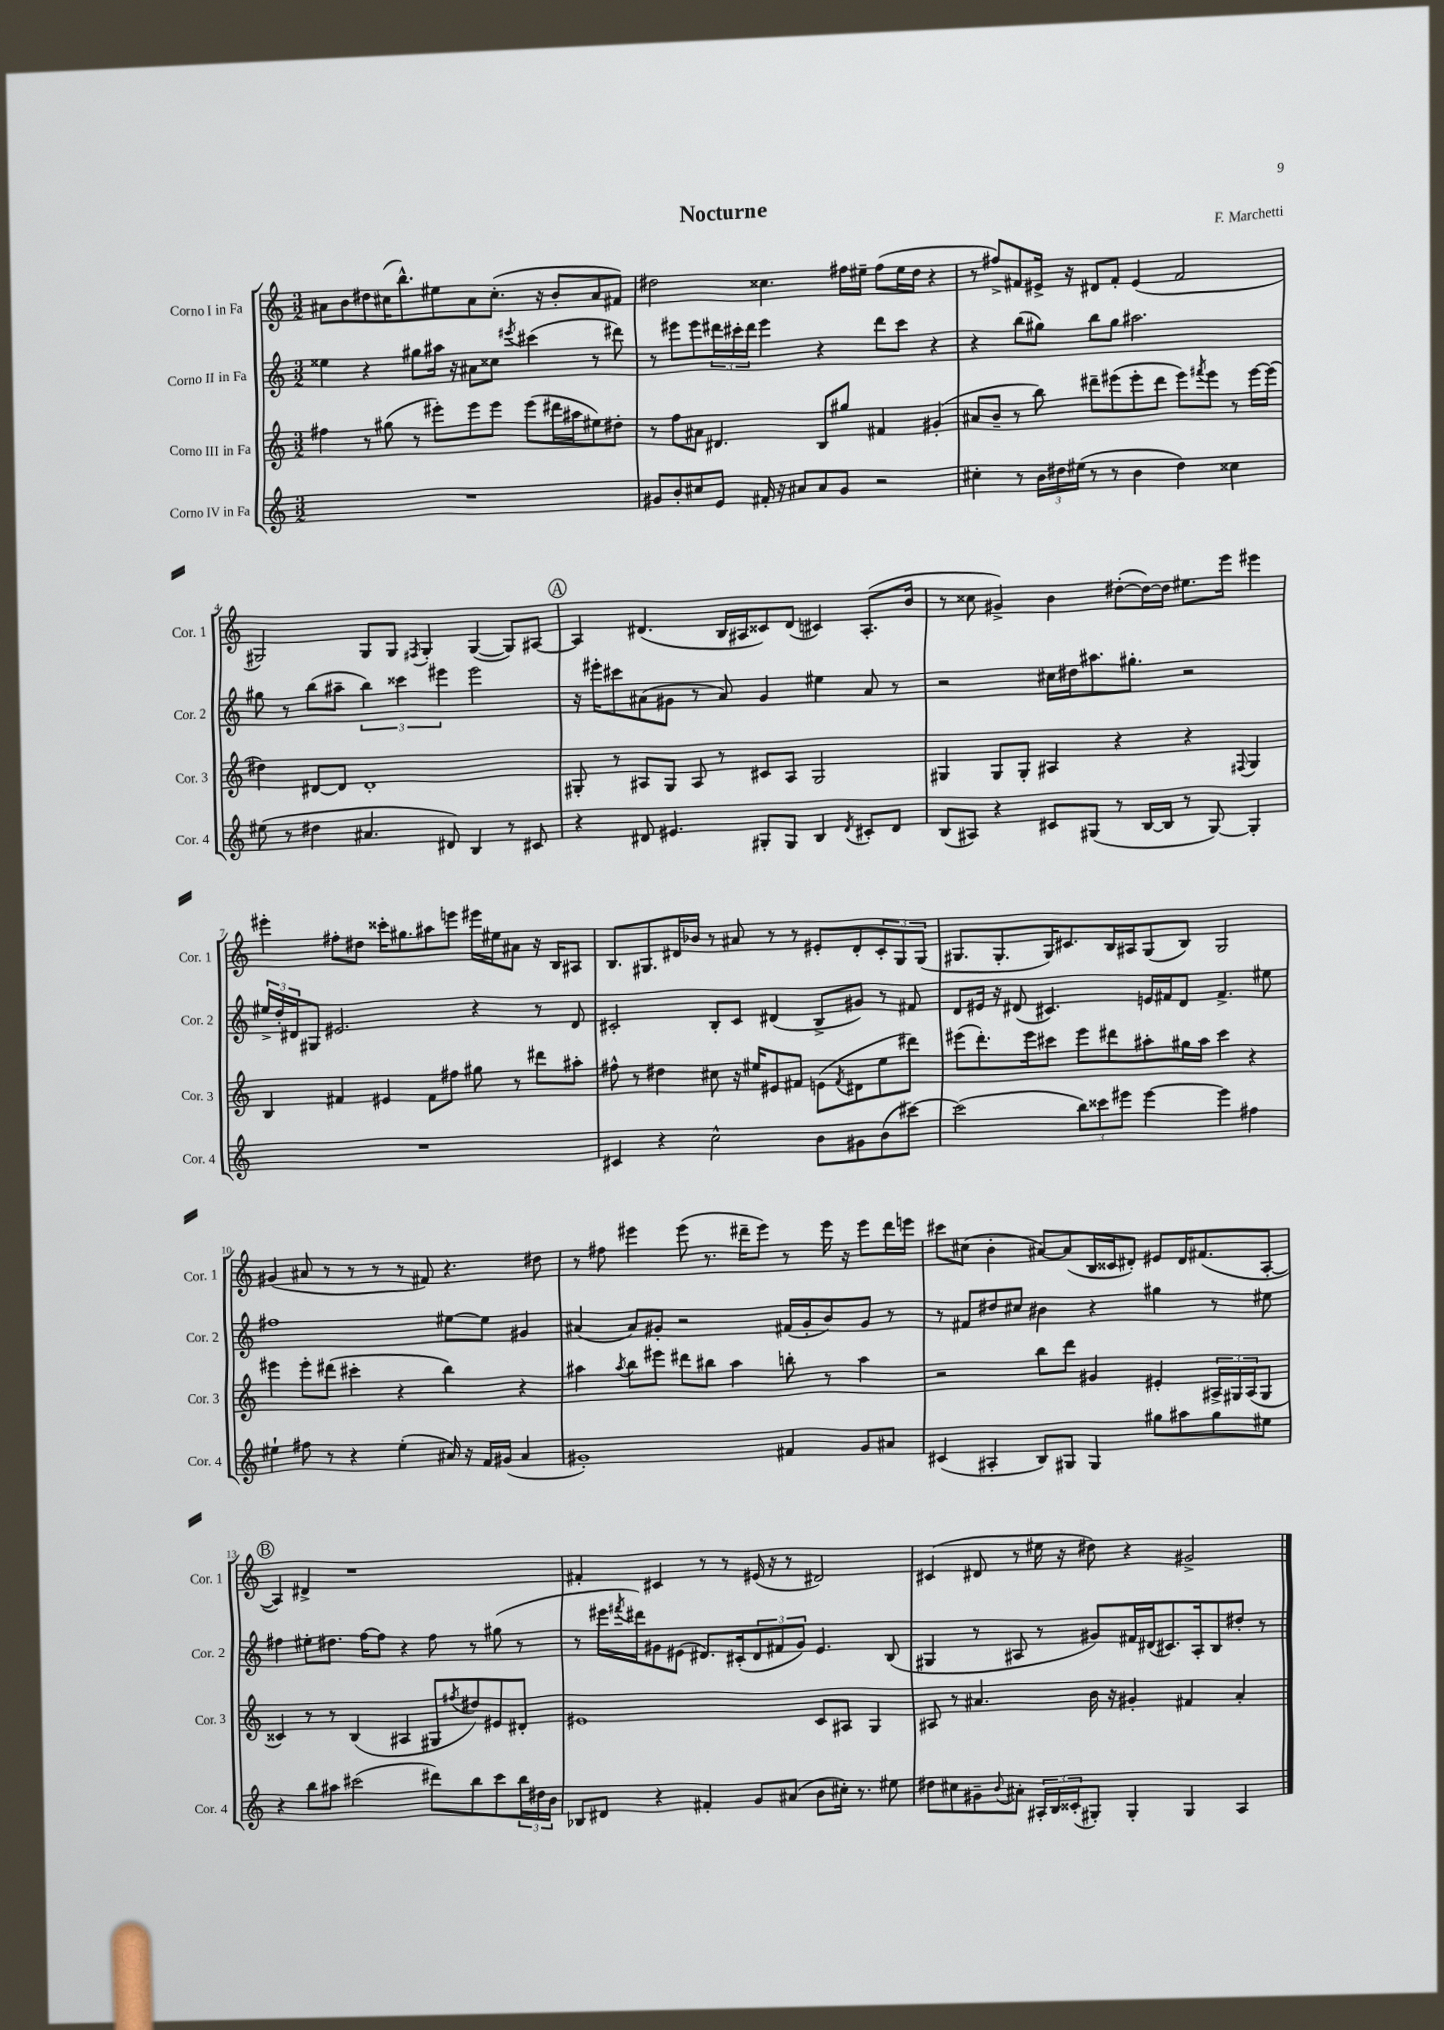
\header { title = "Nocturne" composer = "F. Marchetti" }
<<
\new StaffGroup <<
\new Staff = "s0" \with { instrumentName = "Corno I in Fa" shortInstrumentName = "Cor. 1" } {
    \clef treble \key c \major \numericTimeSignature \time 3/2
    ais'8 b'8 dis''8 cis''16( b''8.-^) eis''8 ais'8 cis''8.-.( r16 b'8-. ais'8 fis'8) |
    dis''2 cisis''4. fis''16 eis''16-- fis''8( eis''16 dis''16 r4 |
    r8 fis''8->) fis'8 eis'16-> r16 dis'8 fis'8-. eis'4( fis'2 |
    gis2) gis8 gis8 \acciaccatura { fis8 } gis4-. gis4~( gis8) ais8~ |
    \mark \markup { \circle "A" } ais4 dis'4.( b16 ais16 cisis'8) dis'8( cis'4) ais8.-.( b'16 |
    r8 cisis''8 gis'4->) b'4 dis''8~-.( dis''16~) dis''16 eis''8. e'''16 eis'''4 |
    eis'''4-. fis''8-. dis''8 cisis'''16-. gis''8. ais''8 e'''8 eis'''16 eis''16 ais'8 r16 b16 ais8 |
    b8. gis8. dis'16 bes'16 r8 ais'8 r8 r8 eis'8-. dis'8-. \tuplet 3/2 { c'8-. gis8 gis8( } |
    gis8. gis8.-. gis16) cis'8. b16 ais16 gis8( b8) gis2 |
    gis'4( ais'8 r8 r8 r8 r8 fis'8) r4. dis''8 |
    r8 fis''8 eis'''4 eis'''8( r8. dis'''16-- eis'''8) r8 eis'''16 r16 eis'''8 dis'''16 e'''16 |
    cis'''8 cis''8( b'4-. ais'8~) ais'8( b16 cisis'16 dis'8-.) eis'8 dis'16 fis'8.( a8~-. |
    \mark \markup { \circle "B" } a4) dis'4-> r1 |
    fis'4-. cis'4 r8 r8 eis'16( r16 r8 dis'2) |
    cis'4( dis'8 r8 eis''16 r16 dis''8) r4 gis'2-> \bar "|." |
}
\new Staff = "s1" \with { instrumentName = "Corno II in Fa" shortInstrumentName = "Cor. 2" } {
    \clef treble \key c \major \numericTimeSignature \time 3/2
    eisis''4 r4 gis''8 ais''16 r16 ais'8 cisis''8 \acciaccatura { eis'''8 } cis'''4( r8 dis'''8) |
    r8 eis'''8 eis'''8 \tuplet 3/2 { dis'''16 cis'''16-. dis'''16 } eis'''4 r4 dis'''8 cis'''8 r4 |
    r4 b''8( gis''8) b''8 gis''8 ais''2. |
    gis''8 r8 b''8( ais''8-- \tuplet 3/2 { b''4) cisis'''4 eis'''4 } eis'''2 |
    \mark \markup { \circle "A" } r16 eis'''16-. cis'''8 ais'8( gis'8 r8 ais'8) gis'4 eis''4 ais'8 r8 |
    r2 cis''16 dis''16 ais''8. gis''8.-. r2 |
    \tuplet 3/2 { eis''16-> d''16-. dis'16 } gis8 eis'2. r4 r8 dis'8 |
    cis'2-. b8-. cis'8 dis'4( b8-> gis'8) r8 fis'8 |
    d'8 eis'16 r16 dis'8( cis'4.) e'16 fis'16 dis'8 fis'4.-> eis''8 |
    fis''1 eis''8~ eis''8 gis'4 |
    ais'4( ais'8) gis'8-. r2 fis'16( gis'16-. b'8) gis'8 r8 |
    r8 fis'8 dis''8 cis''8 bis'4 r4 gis''4 r8 eis''8 |
    \mark \markup { \circle "B" } fis''4 eis''8-. dis''8. fis''16~ fis''8 r4 fis''8 r8 gis''8( r8 |
    r8 eis'''16 \acciaccatura { fis'''8 } dis'''16) gis'8 eis'8( dis'8.) cis'16-.( \tuplet 3/2 { dis'8 fis'8 gis'8) } eis'4. b8( |
    gis4 r8 ais8 r8 gis'8) fis'16 dis'16( cis'8.) ais16-. b8 dis''8-. r8 \bar "|." |
}
\new Staff = "s2" \with { instrumentName = "Corno III in Fa" shortInstrumentName = "Cor. 3" } {
    \clef treble \key c \major \numericTimeSignature \time 3/2
    fis''4 r8 gis''8( r8 eis'''8-.) eis'''8 eis'''8 eis'''8( dis'''16 ais''16 eis''8) dis''8-. |
    r8 f''8 ais'8 dis'4. b8 gis''8 fis'4 gis'4-.( |
    ais'8 b'8-- r8 b''8) dis'''8-- eis'''8( eis'''8-. dis'''8 eis'''8) \acciaccatura { fis'''8 } eis'''8 r8 eis'''16~ eis'''16( |
    dis''4) dis'8~ dis'8 dis'1-. |
    \mark \markup { \circle "A" } gis8-. r8 ais8 gis8 ais8 r8 cis'8 ais8 gis2 |
    gis4 gis8 gis8-. ais4 r4 r4 \appoggiatura { fis8 } gis4 |
    b4 fis'4 eis'4 fis'8 fis''8 gis''8 r8 dis'''8 ais''8-. |
    fis''8-^ r8 dis''4 cis''8 r16 eis''16 eis'8 fis'8 e'8( \acciaccatura { fis'8 } dis'8 eis''8 dis'''8) |
    eis'''8( d'''8.-.) eis'''16 cis'''8 eis'''8 dis'''8 ais''8-. gis''16 ais''16 cis'''4 r4 |
    eis'''4 eis'''8-. dis'''8( cis'''4-. r4 b''4) r4 |
    ais''4 \acciaccatura { ais''8 } b''8 eis'''8 dis'''8 bis''8 ais''4 b''8-. r8 ais''4 |
    r2 b''8 d'''8 gis'4 eis'4-. \tuplet 3/2 { ais16-> gis16 ais16( } gis8 |
    \mark \markup { \circle "B" } cisis'4) r8 r8 b4( ais4 gis8 \acciaccatura { fis''8 } dis''8) eis'8 dis'8-. |
    eis'1 c'8 ais8 g4 |
    ais8 r8 ais'4. b'16 r16 gis'4-. fis'4 ais'4-. \bar "|." |
}
\new Staff = "s3" \with { instrumentName = "Corno IV in Fa" shortInstrumentName = "Cor. 4" } {
    \clef treble \key c \major \numericTimeSignature \time 3/2
    R1. |
    gis'8 b'8-. cis''8 e'8 fis'16-. r16 ais'8 ais'8 gis'8 r2 |
    cis''4-. r8 \tuplet 3/2 { b'16 dis''16 eis''16( } r8 r8 b'4 dis''4) cisis''4 |
    eis''8( r8 dis''4 ais'4. dis'8) b4 r8 cis'8 |
    \mark \markup { \circle "A" } r4 dis'8 eis'4. gis8-. gis8 b4 \acciaccatura { dis'8 } cis'8-. dis'8 |
    b8( ais8) r4 cis'8 gis8( r8 b16~ b16 r8 gis8~) gis4-. |
    R1. |
    cis'4 r4 c''2-^ b'8 gis'8 b'8( cis'''8~) |
    cis'''2( \tuplet 3/2 { b''8) cisis'''8 eis'''8 } eis'''4~ eis'''4 fis''4 |
    eis''4-! fis''8 r8 r4 eis''4-.( ais'16) r16 f'16 gis'16( ais'4 |
    gis'1-.) fis'4 gis'8 ais'8 |
    cis'4( ais4-. b8) gis8 gis4 gis''8 ais''8 gis''8 eis''8 |
    \mark \markup { \circle "B" } r4 b''8 ais''8 cis'''2( dis'''8) b''8 cis'''8 \tuplet 3/2 { b''16 dis''16 b'16 } |
    bes8 dis'8 r4 fis'4-. g'8 ais'8( b'8 cis''16-.) r8. eis''8 |
    dis''8 cis''8 gis'8-- \appoggiatura { b'8 } ais'8-. \tuplet 3/2 { ais16-. b16 cisis'16-.( } gis8-.) gis4-. gis4 ais4 \bar "|." |
}
>>
>>
